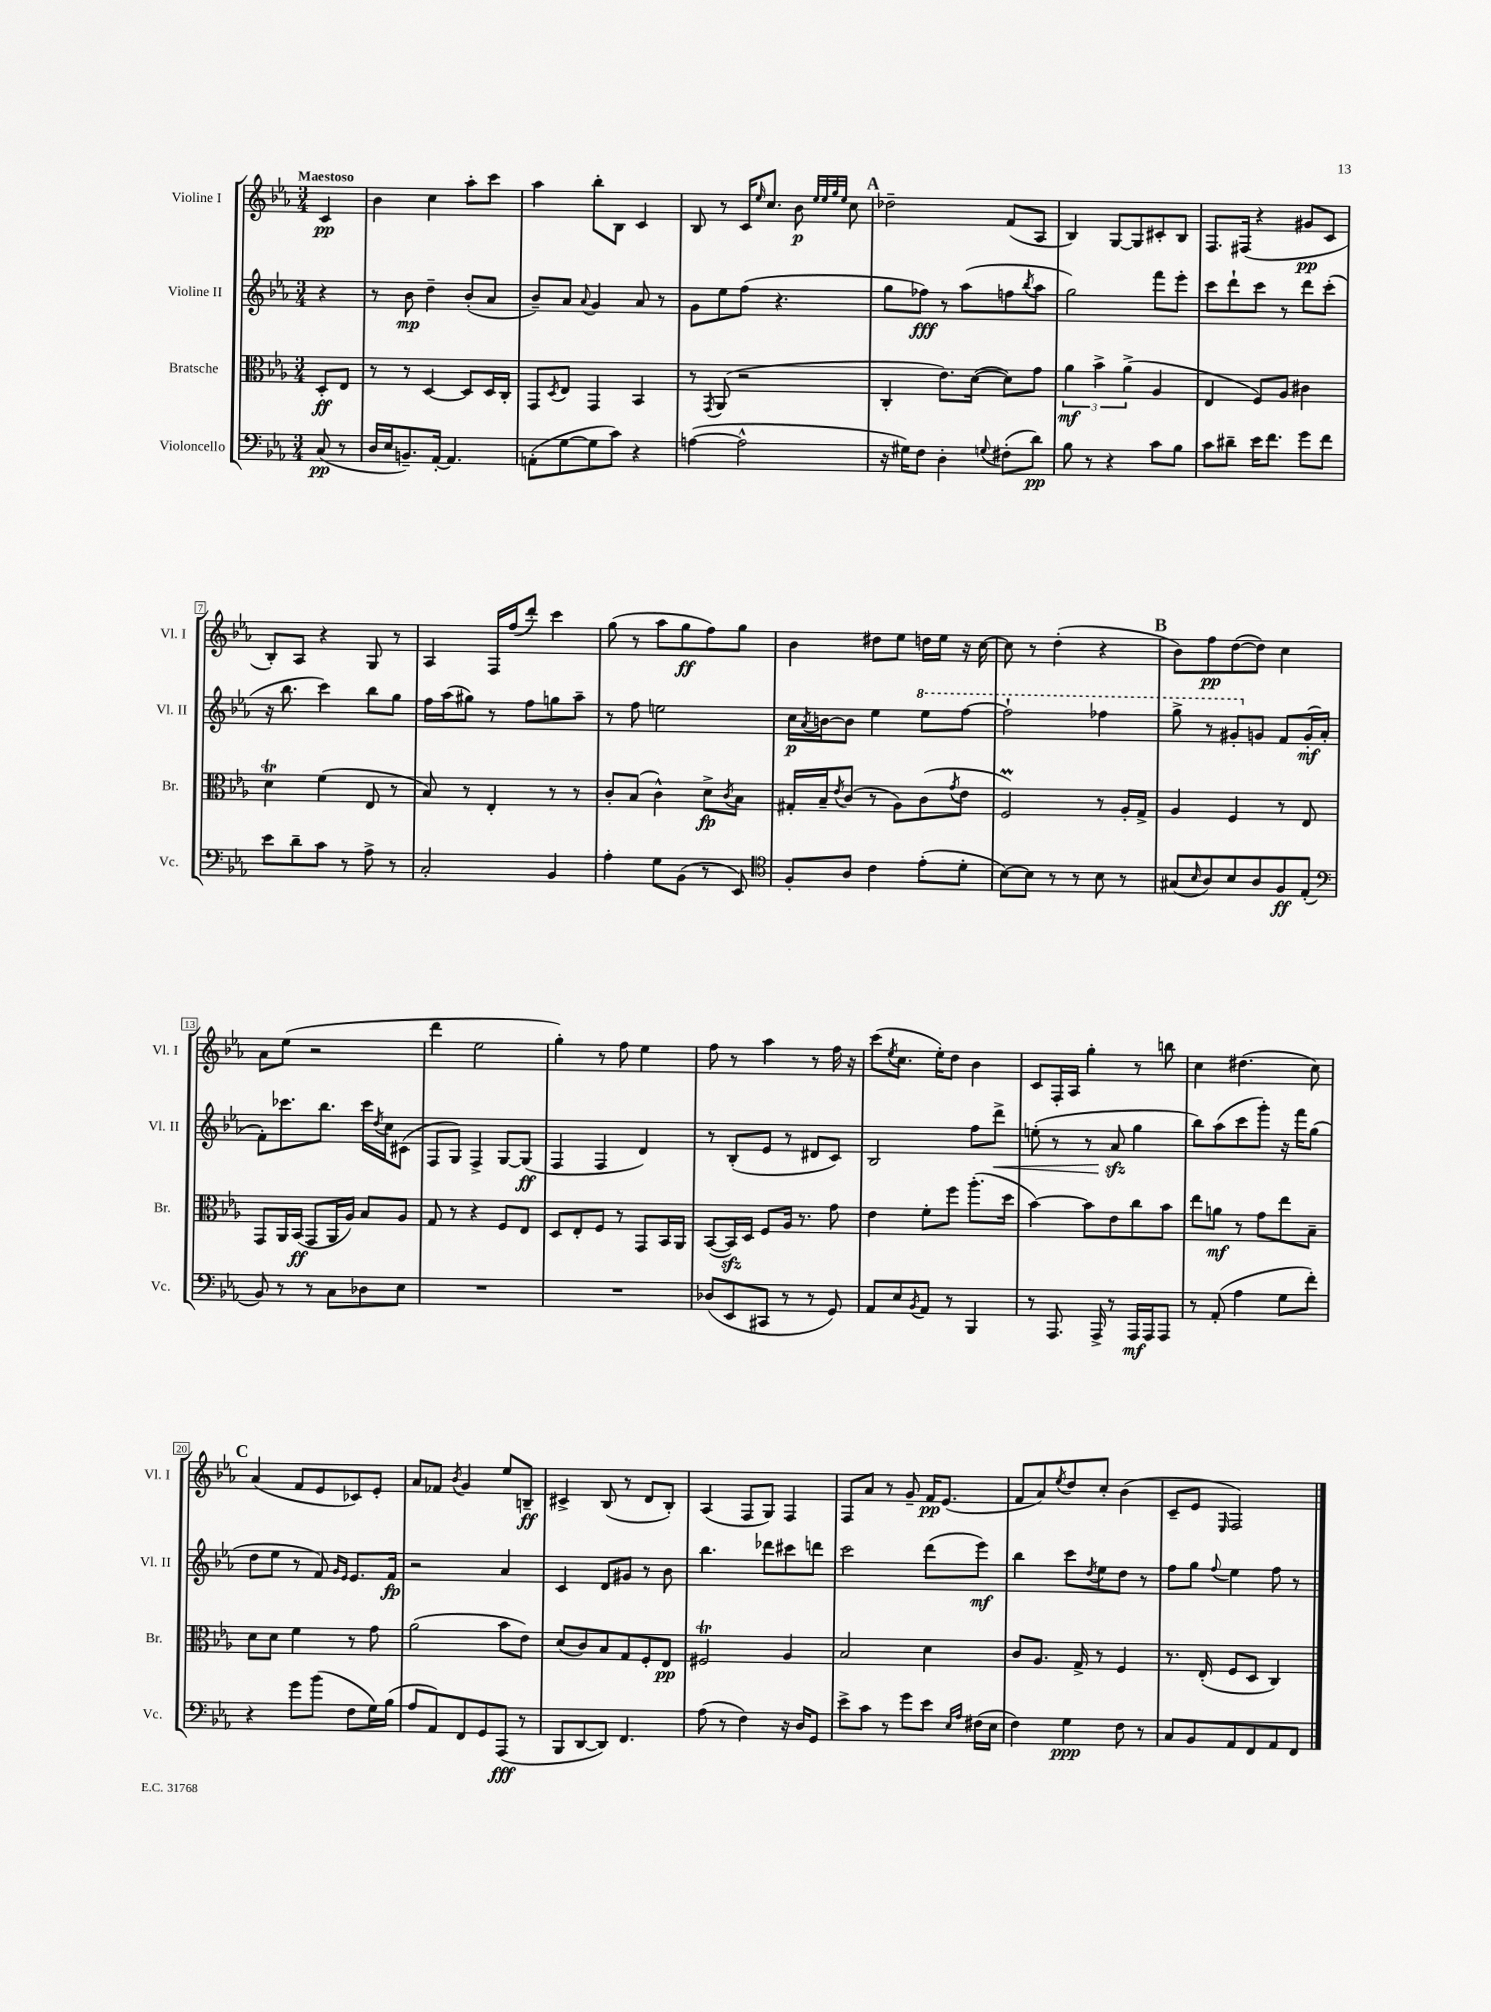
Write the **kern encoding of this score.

**kern	**dynam	**kern	**dynam	**kern	**dynam	**kern	**dynam
*part4	*part4	*part3	*part3	*part2	*part2	*part1	*part1
*staff4	*staff4	*staff3	*staff3	*staff2	*staff2	*staff1	*staff1
*I"Violoncello	*	*I"Bratsche	*	*I"Violine II	*	*I"Violine I	*
*I'Vc.	*	*I'Br.	*	*I'Vl. II	*	*I'Vl. I	*
*clefF4	*	*clefC3	*	*clefG2	*	*clefG2	*
*k[b-e-a-]	*	*k[b-e-a-]	*	*k[b-e-a-]	*	*k[b-e-a-]	*
*M3/4	*	*M3/4	*	*M3/4	*	*M3/4	*
=	=	=	=	=	=	=	=
!	!	!	!	!	!	!LO:TX:a:B:t=Maestoso	!
(8C/	pp	8D'/L	ff	4r	.	4c/	pp
8r	.	8E-/J	.	.	.	.	.
=1	=1	=1	=1	=1	=1	=1	=1
16D/LL	.	8r	.	8r	.	4b-\	.
16E-/J	.	.	.	.	.	.	.
8.BBn~/)	.	8r	.	8b-\	mp	.	.
.	.	[4D/	.	4dd~\	.	4cc\	.
[16AA-'/Jk	.	.	.	.	.	.	.
4.AA-/]	.	.	.	.	.	.	.
.	.	8D/L]	.	(8b-'/L	.	8aa-'\L	.
.	.	16D/L	.	8a-/J	.	8ccc\J	.
.	.	16C'/JJ	.	.	.	.	.
=2	=2	=2	=2	=2	=2	=2	=2
(8AAn'\L	.	8GG/L	.	8b-~/L)	.	4aa-\	.
.	.	8qD/	.	.	.	.	.
[8G\	.	8E-/J	.	8a-/J	.	.	.
.	.	.	.	8qqa-/	.	.	.
8G\]	.	4GG/	.	4g/	.	8bb-'\L	.
8c\J)	.	.	.	.	.	8B-\J	.
4r	.	4BB-/	.	8a-/	.	4c/	.
.	.	.	.	8r	.	.	.
=3	=3	=3	=3	=3	=3	=3	=3
([4An\	.	8r	.	8g\L	.	8B-/	.
.	.	8qGG/	.	.	.	.	.
.	.	(8AA-/	.	8ee-\	.	8r	.
2A^^\]	.	2r	.	(8ff\J	.	16c/KL	.
.	.	.	.	.	.	16qqee-/	.
.	.	.	.	.	.	8.cc/J	.
.	.	.	.	4.r	.	.	.
.	.	.	.	.	.	8b-\	p
.	.	.	.	.	.	32qqee-/LLL	.
.	.	.	.	.	.	32qqee-/	.
.	.	.	.	.	.	32qqgg/	.
.	.	.	.	.	.	32qqee-/JJJ	.
.	.	.	.	.	.	8cc\	.
!!LO:REH:place=s1:t=A
=4	=4	=4	=4	=4	=4	=4	=4
16r	.	4C'/	.	8gg\L	.	2dd-X~\	.
16G#X\KL)	.	.	.	.	.	.	.
8F\J	.	.	.	8ff-X\J)	fff	.	.
4D'\	.	8.e-\L)	.	8r	.	.	.
.	.	.	.	(8aa-\L	.	.	.
.	.	([16d\Jk	.	.	.	.	.
8qqGn/	.	.	.	.	.	.	.
(8F#X'\L	.	8d\L])	.	8ffn\	.	(8f/L	.
.	.	.	.	8qbb-/	.	.	.
8d\J)	pp	8g\J	.	8aa-\J	.	8A-/J	.
=5	=5	=5	=5	=5	=5	=5	=5
8B-\	.	6a-\	mf	2gg\)	.	4B-/)	.
8r	.	.	.	.	.	.	.
.	.	6b-^\	.	.	.	.	.
4r	.	.	.	.	.	[8G/L	.
.	.	(6a-^\	.	.	.	.	.
.	.	.	.	.	.	8G/]	.
8c\L	.	4A-/	.	8fff\L	.	8c#X'/	.
8B-\J	.	.	.	8eee-'\J	.	8B-/J	.
=6	=6	=6	=6	=6	=6	=6	=6
8c\L	.	4E-/	.	8ccc\L	.	8.F/L	.
8d#X~\J	.	.	.	8ddd`\	.	.	.
.	.	.	.	.	.	(16F#X/Jk	.
16e-\KL	.	8F/L)	.	8ccc\J	.	4r	.
8.f\J	.	.	.	.	.	.	.
.	.	8A-/J	.	8r	.	.	.
8g\L	.	4c#X\	.	8ddd\L	.	8g#X/L	pp
8f\J	.	.	.	(8ccc'\J	.	8c/J	.
!!LO:LB:g=z
=7	=7	=7	=7	=7	=7	=7	=7
8e-\L	.	4dt\	.	16r	.	8B-'/L)	.
.	.	.	.	8.bb-\	.	.	.
8d~\	.	.	.	.	.	8A-/J	.
8c\J	.	(4f\	.	4ccc\)	.	4r	.
8r	.	.	.	.	.	.	.
8A-^\	.	8E-/	.	8bb-\L	.	8G/	.
8r	.	8r	.	8gg\J	.	8r	.
=8	=8	=8	=8	=8	=8	=8	=8
2C'/	.	8B-/)	.	16ff\LL	.	4A-/	.
.	.	.	.	(16aa-\J	.	.	.
.	.	8r	.	8gg#X\J)	.	.	.
.	.	4E-'/	.	8r	.	16F/LL	.
.	.	.	.	.	.	(16ff/J	.
.	.	.	.	8ff\L	.	8ddd'/J)	.
4BB-/	.	8r	.	8ggn\	.	4ccc\	.
.	.	8r	.	8aa-~\J	.	.	.
=9	=9	=9	=9	=9	=9	=9	=9
4A-'\	.	8c'/L	.	8r	.	(8gg\	.
.	.	(8B-/J	.	8ff\	.	8r	.
8G\L	.	4c^^\)	.	2een\	.	8aa-\L	.
(8BB-\J	.	.	.	.	.	8gg\	ff
8r	.	8d^\L	fp	.	.	8ff\)	.
.	.	8qc/	.	.	.	.	.
8EE-/)	.	8B-\J	.	.	.	8gg\J	.
=10	=10	=10	=10	=10	=10	=10	=10
*clefC4	*	*	*	*	*	*	*
8F'/L	.	16G#X'/LL	.	16cc\LL	p	4b-\	.
.	.	.	.	8qa-/	.	.	.
.	.	16B-~/J	.	[16bn\J	.	.	.
.	.	8qe-/	.	.	.	.	.
8A-/J	.	(8c/J	.	8b\J]	.	.	.
4c\	.	8r	.	4ee-\	.	8dd#X\L	.
.	.	8A-\L)	.	.	.	8ee-\J	.
*	*	*	*	*8va	*	*	*
(8e-'\L	.	(8c\	.	8eee-\L	.	16ddn\LL	.
.	.	.	.	.	.	16ee-\JJ	.
.	.	8qg/	.	.	.	.	.
8d'\J	.	8e-\J	.	[8fff\J	.	16r	.
.	.	.	.	.	.	[16cc\	.
=11	=11	=11	=11	=11	=11	=11	=11
[8B-\L)	.	2FM/)	.	2fff`\]	.	8cc\]	.
8B-\J]	.	.	.	.	.	8r	.
8r	.	.	.	.	.	(4dd'\	.
8r	.	.	.	.	.	.	.
8B-\	.	8r	.	4fff-X\	.	4r	.
8r	.	16A-'/LL	.	.	.	.	.
.	.	16G^/JJ	.	.	.	.	.
!!LO:REH:place=s1:t=B
=12	=12	=12	=12	=12	=12	=12	=12
(8G#X/L	.	4A-/	.	8ggg^\	.	8b-\L)	.
16qqB-/	.	.	.	.	.	.	.
8A-/)	.	.	.	8r	.	8ff\	pp
8B-/	.	4F/	.	8gg#X'/L	.	([8dd\	.
*	*	*	*	*X8va	*	*	*
8A-/	.	.	.	8gn/J	.	8dd\J])	.
8F/	ff	8r	.	8f/L	.	4cc\	.
(8E-'/J	.	8E-/	.	(16g'/L	mf	.	.
.	.	.	.	16a-'/JJ	.	.	.
!!LO:LB:g=z
=13	=13	=13	=13	=13	=13	=13	=13
*clefF4	*	*	*	*	*	*	*
8BB-/)	.	8GG/L	.	8f'\L)	.	8a-\L	.
8r	.	16AA-/L	.	8.ccc-X\	.	(8ee-\J	.
.	.	(16BB-/JJ	ff	.	.	.	.
8r	.	8GG/L	.	.	.	2r	.
.	.	.	.	8.bb-\J	.	.	.
8C\L	.	16AA-/L	.	.	.	.	.
.	.	16A-/JJ)	.	.	.	.	.
8D-X\	.	8B-/L	.	16ccc-\LL	.	.	.
.	.	.	.	8qdd/	.	.	.
.	.	.	.	16cc\J	.	.	.
8E-\J	.	8A-/J	.	(8c#X\J	.	.	.
=14	=14	=14	=14	=14	=14	=14	=14
2.r	.	8G/	.	8F/L	.	4ddd\	.
.	.	8r	.	8G/J)	.	.	.
.	.	4r	.	4F^/	.	2ee-\	.
.	.	8F/L	.	[8G/L	.	.	.
.	.	8E-/J	.	(8G/J]	ff	.	.
=15	=15	=15	=15	=15	=15	=15	=15
2.r	.	8D/L	.	4F/	.	4gg'\)	.
.	.	8E-'/	.	.	.	.	.
.	.	8F/J	.	4F/	.	8r	.
.	.	8r	.	.	.	8ff\	.
.	.	8GG/L	.	4d/)	.	4ee-\	.
.	.	16BB-/L	.	.	.	.	.
.	.	16AA-/JJ	.	.	.	.	.
=16	=16	=16	=16	=16	=16	=16	=16
(8D-X/L	.	([8BB-/L	.	8r	.	8ff\	.
8EE-/	.	16BB-zz/L])	.	(8B-'/L	.	8r	.
.	.	16D/JJ	.	.	.	.	.
8CC#X/J	.	8F/L	.	8e-/J	.	4aa-\	.
8r	.	16A-/Jk	.	8r	.	.	.
.	.	8.r	.	.	.	.	.
8r	.	.	.	8d#X/L	.	8r	.
8GG/)	.	8g\	.	8c/J)	.	16ff\	.
.	.	.	.	.	.	16r	.
=17	=17	=17	=17	=17	=17	=17	=17
8AA-/L	.	4e-\	.	2B-/	.	(8ccc\L	.
.	.	.	.	.	.	8qee-/	.
8E-/	.	.	.	.	.	8.cc\J	.
8qBB-/	.	.	.	.	.	.	.
8AA-/J	.	8f'\L	.	.	.	.	.
.	.	.	.	.	.	16ee-'\KL)	.
8r	.	8ff\J	.	.	.	8dd\J	.
4BBB-/	.	(8.aa-'\L	.	8ff\L	.	4b-\	.
!	!	!	!	!	!LO:HP:b	!	!
.	.	.	.	8ddd^\J	<	.	.
.	.	16dd\Jk	.	.	.	.	.
=18	=18	=18	=18	=18	=18	=18	=18
8r	.	[4b-\)	.	(8een'\	.	8c/L	.
8.AAA-/	.	.	.	8r	.	16F'/L	.
.	.	.	.	.	.	16A-/JJ	.
.	.	8b-\L]	.	8r	.	4gg'\	.
16AAA-^/	.	.	.	.	.	.	.
8r	.	8e-\	.	8a-zz/	.	.	.
16AAA-/LL	mf	8cc\	.	4gg\	[	8r	.
16AAA-/J	.	.	.	.	.	.	.
8AAA-/J	.	8b-\J	.	.	.	8bbn\	.
=19	=19	=19	=19	=19	=19	=19	=19
8r	.	8ee-\L	.	8bb-\L)	.	4cc\	.
(8AA-'/	.	8an\J	mf	(8aa-\	.	.	.
4A-\	.	8r	.	8ccc\	.	(4.dd#X\	.
.	.	8g\L	.	8ggg'\J)	.	.	.
8G\L	.	8ee-\	.	16r	.	.	.
.	.	.	.	16fff\KL	.	.	.
8f'\J)	.	8B-~\J	.	(8gg\J	.	8cc\)	.
!!LO:LB:g=z
!!LO:REH:place=s1:t=C
=20	=20	=20	=20	=20	=20	=20	=20
4r	.	8d\L	.	8dd\L	.	(4a-/	.
.	.	8d\J	.	8ee-\J	.	.	.
8g\L	.	4f\	.	8r	.	8f/L	.
(8b-\J	.	.	.	8f/)	.	8e-/	.
.	.	.	.	16qqg/LL	.	.	.
.	.	.	.	16qqe-/JJ	.	.	.
8F\L	.	8r	.	8.e-/L	.	8c-X/)	.
16G\L)	.	8g\	.	.	.	8e-'/J	.
(16B-\JJ	.	.	.	16f/Jk	fp	.	.
=21	=21	=21	=21	=21	=21	=21	=21
8A-/L	.	(2a-\	.	2r	.	8a-/L	.
8AA-/)	.	.	.	.	.	8f-X/J	.
.	.	.	.	.	.	8qb-/	.
8FF/	.	.	.	.	.	4g/	.
8GG/	.	.	.	.	.	.	.
(8AAA-/J	fff	8b-\L	.	4a-/	.	8ee-/L	.
8r	.	8e-\J)	.	.	.	8Bn~/J	ff
=22	=22	=22	=22	=22	=22	=22	=22
8BBB-/L	.	(8d/L	.	4c/	.	4c#X^/	.
[8DD/	.	8c/)	.	.	.	.	.
8DD/J])	.	8B-/	.	8d/L	.	(8B-/	.
4.FF/	.	8G/	.	8g#X/J	.	8r	.
.	.	8F'/	.	8r	.	8d/L	.
.	.	8E-/J	pp	8b-\	.	8B-'/J)	.
=23	=23	=23	=23	=23	=23	=23	=23
(8A-\	.	2F#Xt/	.	4.bb-\	.	(4A-/	.
8r	.	.	.	.	.	.	.
4F\)	.	.	.	.	.	8F/L	.
.	.	.	.	8ddd-X\L	.	8G/J)	.
16r	.	4A-/	.	8ccc#X\	.	4F/	.
16D/KL	.	.	.	.	.	.	.
8GG/J	.	.	.	8dddn\J	.	.	.
=24	=24	=24	=24	=24	=24	=24	=24
8e-^\L	.	2B-/	.	2ccc\	.	8F/L	.
8c\J	.	.	.	.	.	8a-/J	.
8r	.	.	.	.	.	8r	.
8g\L	.	.	.	.	.	8g~/	.
8e-\J	.	4d\	.	(8ddd\L	.	16f/KL	pp
.	.	.	.	.	.	(8.e-/J	.
16qqE-/LL	.	.	.	.	.	.	.
16qqA-/JJ	.	.	.	.	.	.	.
(16F#X\LL	.	.	.	8eee-\J)	mf	.	.
16E-\JJ	.	.	.	.	.	.	.
=25	=25	=25	=25	=25	=25	=25	=25
4F\)	.	8c/L	.	4bb-\	.	8f/L	.
.	.	8.A-/J	.	.	.	8a-/)	.
.	.	.	.	.	.	8qee-/	.
4G\	ppp	.	.	8ccc\L	.	8dd/	.
.	.	16G^/	.	.	.	.	.
.	.	.	.	8qdd/	.	.	.
.	.	8r	.	8ee-\	.	8cc'/J	.
8F\	.	4F/	.	8dd\J	.	(4b-\	.
8r	.	.	.	8r	.	.	.
=26	=26	=26	=26	=26	=26	=26	=26
8C/L	.	8.r	.	8ff\L	.	8c~/L	.
8BB-/	.	.	.	8gg\J	.	8e-/J	.
.	.	(16E-'/	.	.	.	.	.
.	.	.	.	8qqff/	.	16qqE-/	.
8AA-/	.	8F/L	.	4ee-\	.	2F/)	.
8FF/	.	8D/J	.	.	.	.	.
8AA-/	.	4C/)	.	8ff\	.	.	.
8FF/J	.	.	.	8r	.	.	.
==	==	==	==	==	==	==	==
*-	*-	*-	*-	*-	*-	*-	*-
